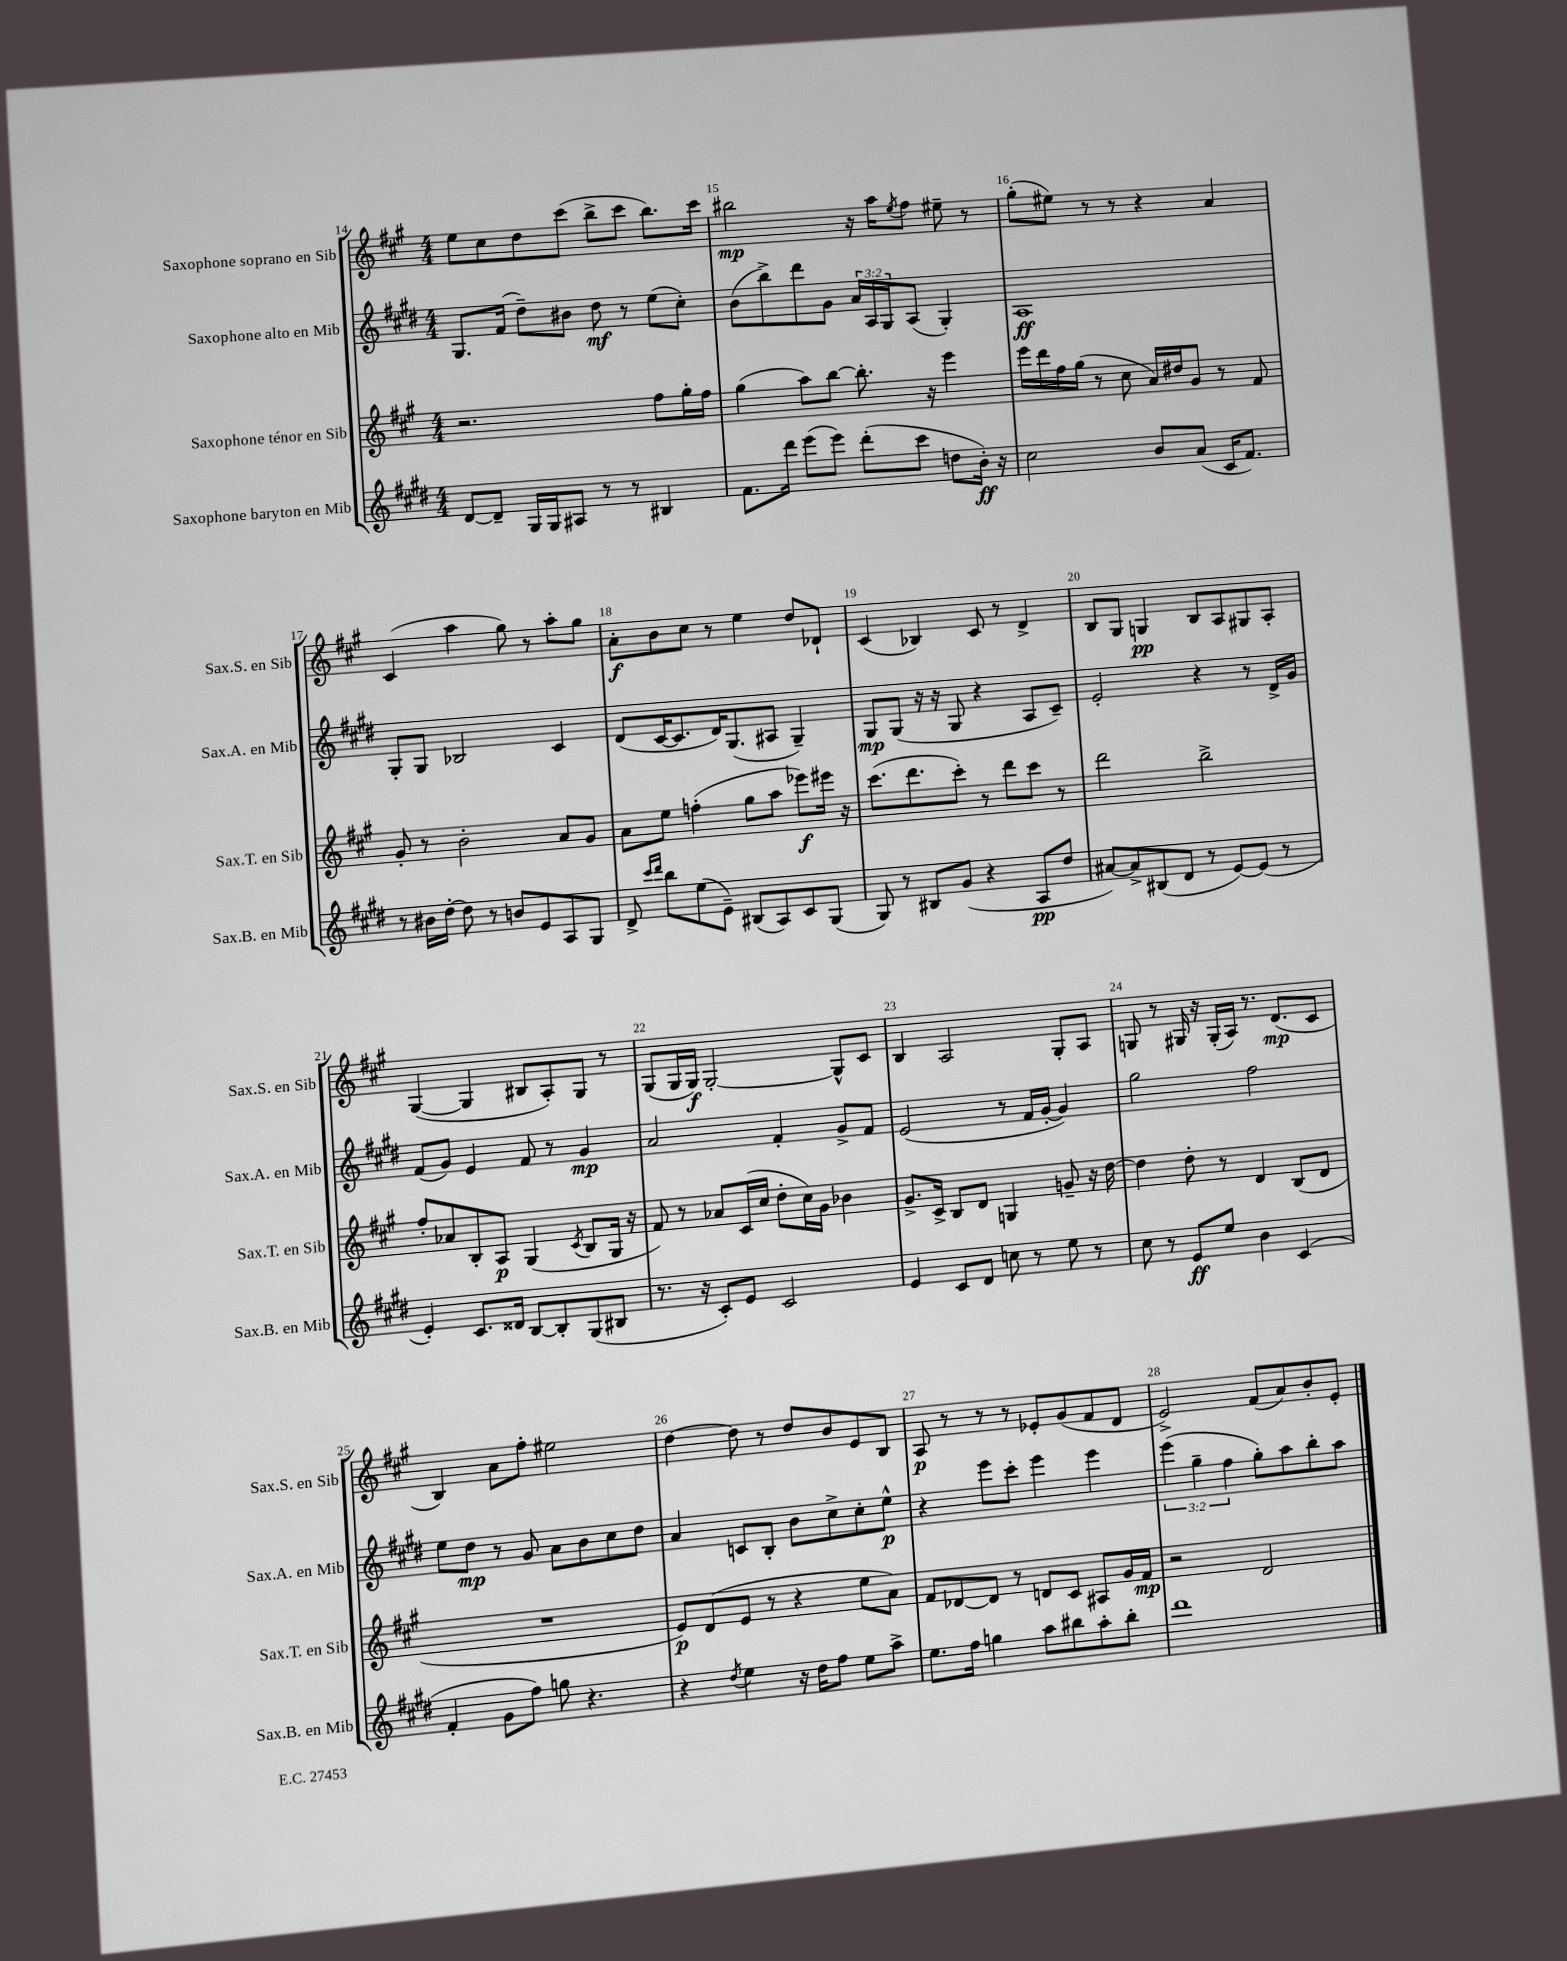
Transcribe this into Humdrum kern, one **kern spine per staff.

**kern	**dynam	**kern	**dynam	**kern	**dynam	**kern	**dynam
*part4	*part4	*part3	*part3	*part2	*part2	*part1	*part1
*staff4	*staff4	*staff3	*staff3	*staff2	*staff2	*staff1	*staff1
*I"Saxophone baryton en Mib	*	*I"Saxophone ténor en Sib	*	*I"Saxophone alto en Mib	*	*I"Saxophone soprano en Sib	*
*I'Sax.B. en Mib	*	*I'Sax.T. en Sib	*	*I'Sax.A. en Mib	*	*I'Sax.S. en Sib	*
*clefG2	*	*clefG2	*	*clefG2	*	*clefG2	*
*k[f#c#g#d#]	*	*k[f#c#g#]	*	*k[f#c#g#d#]	*	*k[f#c#g#]	*
*M4/4	*	*M4/4	*	*M4/4	*	*M4/4	*
=14	=14	=14	=14	=14	=14	=14	=14
[8d#/L	.	2.r	.	8.G#/L	.	8ee\L	.
8d#~/J]	.	.	.	.	.	8cc#\	.
.	.	.	.	(16f#/Jk	.	.	.
16G#/LL	.	.	.	8dd#~\L)	.	8dd\	.
16G#/J	.	.	.	.	.	.	.
8A#X/J	.	.	.	8b#X\J	.	(8ccc#\J	.
8r	.	.	.	8dd#\	mf	8bb^\L	.
8r	.	.	.	8r	.	8ccc#\J	.
4B#X/	.	8ff#\L	.	(8ee\L	.	8.bb\L)	.
.	.	16gg#'\L	.	8cc#'\J)	.	.	.
.	.	16ff#\JJ	.	.	.	16ccc#\Jk	.
=15	=15	=15	=15	=15	=15	=15	=15
8.f#\L	.	(4gg#\	.	(8b\L	.	2bb#X\	mp
.	.	.	.	8bb^\)	.	.	.
16ddd#\Jk	.	.	.	.	.	.	.
(8eee\L	.	8aa\L)	.	8ddd#\	.	.	.
8eee\J)	.	[8bb\J	.	8g#\J	.	.	.
(8ddd#'\L	.	8.bb'\]	.	24a/LL	.	16r	.
.	.	.	.	24A/	.	.	.
.	.	.	.	.	.	16aa\KL	.
.	.	.	.	24G#/J	.	.	.
.	.	.	.	.	.	8qee/	.
8ccc#\J	.	.	.	(8A/J	.	8ff#\J	.
.	.	16r	.	.	.	.	.
8ddn\L	.	4eee\	.	4G#'/)	.	8ee#X~\	.
16b'\Jk)	ff	.	.	.	.	8r	.
16r	.	.	.	.	.	.	.
=16	=16	=16	=16	=16	=16	=16	=16
2cc#\	.	16eee\LL	.	1A	ff	(8gg#'\L	.
.	.	16ddd\	.	.	.	.	.
.	.	16ff#\	.	.	.	8ee#X\J)	.
.	.	(16gg#\JJ	.	.	.	.	.
.	.	8r	.	.	.	8r	.
.	.	8cc#\	.	.	.	8r	.
8b/L	.	16a/LL)	.	.	.	4r	.
.	.	16dd#X/J	.	.	.	.	.
(8a/J	.	8g#/J	.	.	.	.	.
16c#/KL	.	8r	.	.	.	4a/	.
8.f#/J)	.	.	.	.	.	.	.
.	.	8f#/	.	.	.	.	.
!!LO:LB:g=z
=17	=17	=17	=17	=17	=17	=17	=17
8r	.	8g#'/	.	8G#'/L	.	(4c#/	.
16b#X\LL	.	8r	.	8G#/J	.	.	.
[16dd#'\JJ	.	.	.	.	.	.	.
8dd#\]	.	2b'\	.	2B-X/	.	4aa\	.
8r	.	.	.	.	.	.	.
8bn/L	.	.	.	.	.	8gg#\)	.
8e/	.	.	.	.	.	8r	.
8A/	.	8a/L	.	4c#/	.	8aa'\L	.
8G#/J	.	8g#/J	.	.	.	8gg#\J	.
=18	=18	=18	=18	=18	=18	=18	=18
8d#^/	.	8a\L	.	(8d#/L	.	8a'\L	f
16qqccc#/LL	.	.	.	.	.	.	.
16qqddd#/JJ	.	.	.	.	.	.	.
8bb\L	.	8ee\J	.	[16c#/K	.	8b\	.
.	.	.	.	8.c#/]	.	.	.
(8ee\	.	(4ffn'\	.	.	.	8cc#\J	.
8e~\J)	.	.	.	16d#/K)	.	8r	.
.	.	.	.	(8.G#/	.	.	.
(8B#X/L	.	8gg#\L	.	.	.	4ee\	.
8A/)	.	8aa\J	.	8A#X/J	.	.	.
8c#/	.	8eee-X\L)	f	4G#~/)	.	8dd/L	.
(8G#/J	.	16eee#X\Jk	.	.	.	8d-X`/J	.
.	.	16r	.	.	.	.	.
=19	=19	=19	=19	=19	=19	=19	=19
8G#/)	.	(8.ccc#\L	.	8G#/L	mp	(4c#/	.
8r	.	.	.	(8G#/J	.	.	.
.	.	8.ddd\	.	.	.	.	.
8B#X/L	.	.	.	16r	.	4B-X/)	.
.	.	.	.	16r	.	.	.
(8g#/J	.	8ccc#'\J)	.	8G#/	.	.	.
4r	.	8r	.	4r	.	8c#/	.
.	.	8ddd\L	.	.	.	8r	.
8A/L	pp	8ccc#\J	.	8A/L	.	4d^/	.
8dd#/J	.	8r	.	8c#~/J)	.	.	.
=20	=20	=20	=20	=20	=20	=20	=20
[8a#X/L)	.	2ddd\	.	2e'/	.	8B/L	.
8a#^/]	.	.	.	.	.	8G#/J	.
(8B#X/	.	.	.	.	.	4Gn/	pp
8d#/J	.	.	.	.	.	.	.
8r	.	2bb^\	.	4r	.	8B/L	.
[8e/L)	.	.	.	.	.	8A/	.
(8e/J]	.	.	.	8r	.	8G#X/	.
8r	.	.	.	16d#^/LL	.	8A'/J	.
.	.	.	.	16g#/JJ	.	.	.
!!LO:LB:g=z
=21	=21	=21	=21	=21	=21	=21	=21
4e'/)	.	8ff#'/L	.	(8f#/L	.	([4G#/	.
.	.	8a-X/	.	8g#/J)	.	.	.
8.c#/L	.	8B'/	.	4e/	.	4G#/]	.
.	.	8A/J	p	.	.	.	.
16d##X/Jk	.	.	.	.	.	.	.
[8B/L	.	(4G#/	.	8f#/	.	8B#X/L	.
8B'/]	.	.	.	8r	.	8A'/)	.
.	.	8qc#/	.	.	.	.	.
(8G#/	.	8B/L	.	4g#/	mp	8G#/J	.
8B#X/J	.	16G#/Jk	.	.	.	8r	.
.	.	16r	.	.	.	.	.
=22	=22	=22	=22	=22	=22	=22	=22
8.r	.	8f#/)	.	2a/	.	(8G#/L	.
.	.	8r	.	.	.	16G#/L	.
16r	.	.	.	.	.	16G#/JJ)	f
8c#'/L)	.	8a-X/L	.	.	.	[2G#'/	.
8e/J	.	(16c#/L	.	.	.	.	.
.	.	16cc#/JJ	.	.	.	.	.
2c#/	.	8dd'\L	.	4f#'/	.	.	.
.	.	16cc#\L)	.	.	.	.	.
.	.	16g#\JJ	.	.	.	.	.
.	.	4b-X\	.	8g#^/L	.	8G#^^/L]	.
.	.	.	.	8f#/J	.	8c#/J	.
=23	=23	=23	=23	=23	=23	=23	=23
4e/	.	8.g#^/L	.	(2e/	.	4B/	.
.	.	16c#^/Jk	.	.	.	.	.
8c#/L	.	8B/L	.	.	.	2A/	.
8d#/J	.	8d/J	.	.	.	.	.
8ccn\	.	4Gn/	.	8r	.	.	.
8r	.	.	.	16f#/LL	.	.	.
.	.	.	.	[16g#'/JJ	.	.	.
8ee\	.	8gn~/	.	4g#/])	.	8G#'/L	.
8r	.	16r	.	.	.	8A/J	.
.	.	[16dd\	.	.	.	.	.
=24	=24	=24	=24	=24	=24	=24	=24
8cc#\	.	4dd\]	.	2gg#\	.	8Gn/	.
8r	.	.	.	.	.	8r	.
8e/L	ff	8dd'\	.	.	.	16G#X/	.
.	.	.	.	.	.	16r	.
8ee/J	.	8r	.	.	.	(16G#'/LL	.
.	.	.	.	.	.	16A/JJ)	.
4b\	.	4d/	.	2ff#\	.	8.r	.
.	.	.	.	.	.	(8.d/L	mp
(4c#/	.	(8B/L	.	.	.	.	.
.	.	8d/J	.	.	.	8c#/J	.
!!LO:LB:g=z
=25	=25	=25	=25	=25	=25	=25	=25
4f#'/	.	1r	.	8ee\L	.	4B/)	.
.	.	.	.	8dd#\J	mp	.	.
8g#\L	.	.	.	8r	.	8a\L	.
8ff#\J)	.	.	.	8g#/	.	8ff#'\J	.
8ggn\	.	.	.	8a\L	.	2ee#X\	.
4.r	.	.	.	8b\	.	.	.
.	.	.	.	8cc#\	.	.	.
.	.	.	.	8dd#\J	.	.	.
=26	=26	=26	=26	=26	=26	=26	=26
4r	.	8e/L)	p	4a/	.	[4dd\	.
.	.	(8d/	.	.	.	.	.
8qdd#/	.	.	.	.	.	.	.
4ee\	.	8e/J	.	8cn/L	.	8dd\]	.
.	.	8r	.	8B'/J	.	8r	.
16r	.	4r	.	8b\L	.	8dd/L	.
16dd#\KL	.	.	.	.	.	.	.
8ff#\J	.	.	.	8cc#^\	.	8b/	.
8ee\L	.	8ee\L	.	8cc#'\	.	8e/	.
8aa^\J	.	8a\J)	.	8ee^^\J	p	8B/J	.
=27	=27	=27	=27	=27	=27	=27	=27
8.ee\L	.	8f#/L	.	4r	.	8A/	p
.	.	[8d-X/	.	.	.	8r	.
16ff#\Jk	.	.	.	.	.	.	.
4ggn\	.	8d-/J]	.	8eee\L	.	8r	.
.	.	8r	.	8ccc#'\J	.	8r	.
8aa\L	.	8dn/L	.	4eee\	.	8e-X'/L	.
8bb#X\	.	8c#/J	.	.	.	(8g#/	.
8aa'\	.	8A#X/L	.	4eee\	.	8f#/	.
8bb#'\J	.	16g#/L	.	.	.	8d/J	.
.	.	16f#/JJ	mp	.	.	.	.
=28	=28	=28	=28	=28	=28	=28	=28
1ddd#	.	2r	.	(6eee\	.	2e^/)	.
.	.	.	.	6gg#~\	.	.	.
.	.	.	.	6ff#\	.	.	.
.	.	2d/	.	8gg#'\L)	.	(8f#/L	.
.	.	.	.	8aa\	.	8a/)	.
.	.	.	.	8bb'\	.	8b'/	.
.	.	.	.	8aa\J	.	8e'/J	.
==	==	==	==	==	==	==	==
*-	*-	*-	*-	*-	*-	*-	*-
